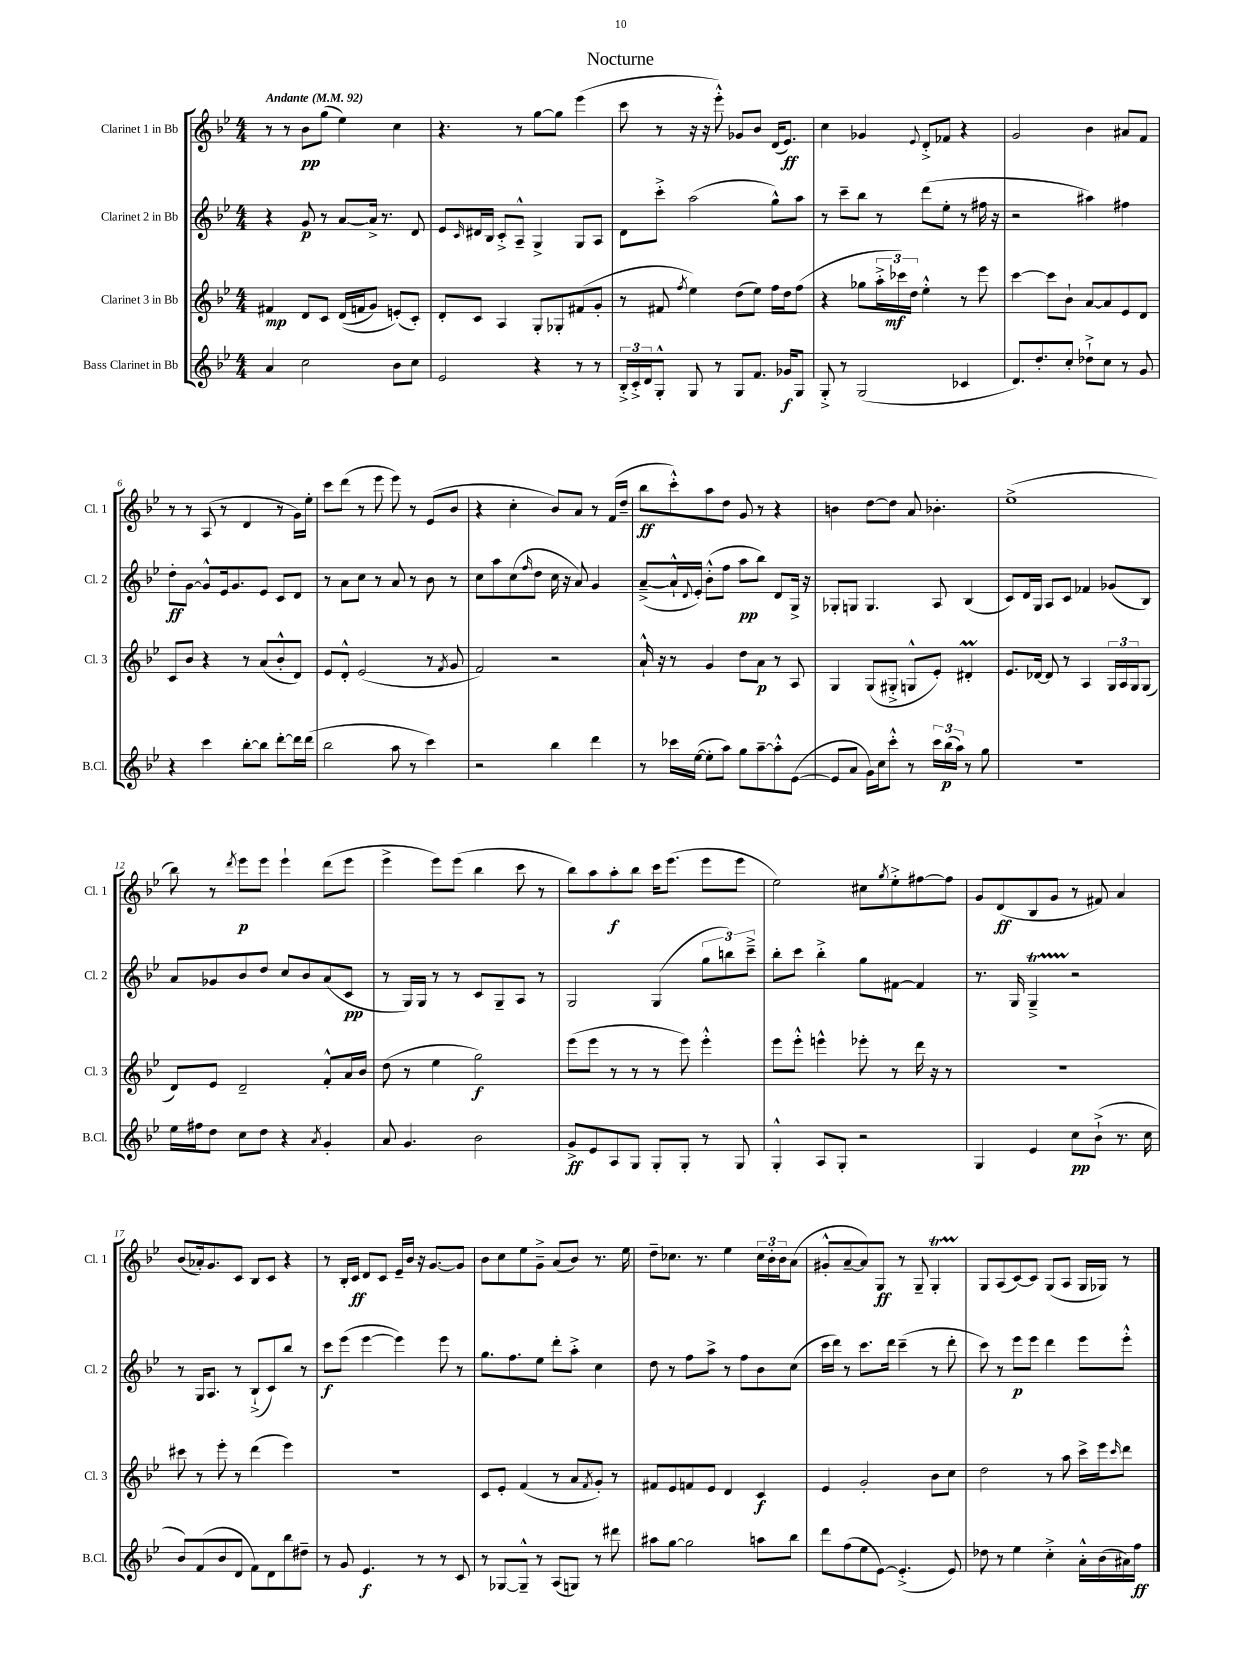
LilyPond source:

\header { title = "Nocturne" }
<<
\new StaffGroup <<
\new Staff = "s0" \with { instrumentName = "Clarinet 1 in Bb" shortInstrumentName = "Cl. 1" } {
    \clef treble \key bes \major \numericTimeSignature \time 4/4 \tempo "Andante" 4 = 92
    r8 r8 bes'8\pp g''8( ees''4) c''4 |
    r4. r8 g''8~ g''8 ees'''4( |
    c'''8 r8 r16 r16 ees'''8-.-^) ges'8 bes'8 d'16( ees'8.\ff) |
    c''4 ges'4 \appoggiatura { ees'8 } d'8-.-> fes'8 r4 |
    g'2 bes'4 ais'8 f'8 |
    r8 r8 a8( r8 d'4 r8 g'16) ees''16-. |
    c'''8 d'''8( r8 ees'''8 ees'''8) r8 ees'8( bes'8 |
    r4 c''4-. bes'8) a'8 r8 f'16( d''16-- |
    bes''8\ff c'''8-.-^) a''8 d''8 g'8 r8 r4 |
    b'4 d''8~ d''8 a'8 bes'4.-. |
    ees''1->( |
    bes''8) r8 \acciaccatura { d'''8 } ees'''8\p ees'''8 ees'''4-! d'''8( ees'''8 |
    ees'''4-> ees'''8) ees'''8( bes''4 c'''8 r8 |
    bes''8) a''8 a''8-.\f bes''8 c'''16 ees'''8.( ees'''8 ees'''8 |
    ees''2) cis''8 \acciaccatura { g''8 } ees''8-.-> fis''8~ fis''8 |
    g'8 d'8\ff( bes8 g'8 r8 fis'8) a'4 |
    bes'8( aes'16-.) g'8. c'8 bes8 c'8 r4 |
    r8 bes16-. c'16\ff d'8 c'8 ees'16-- bes'16 r16 g'8.~ g'8 |
    bes'8 c''8 ees''8 g'8---> a'8( bes'8) r8. ees''16 |
    d''8-- ces''8. r8. ees''4 \tuplet 3/2 { ces''16 bes'16-. bes'16 } a'8( |
    gis'8-.-^ a'8~-- a'8) g8\ff r8 g8-- g4-.\startTrillSpan |
    g8\stopTrillSpan a8( c'8~) c'8 g8( a8 g16 ges16) r8 \bar "|." |
}
\new Staff = "s1" \with { instrumentName = "Clarinet 2 in Bb" shortInstrumentName = "Cl. 2" } {
    \clef treble \key bes \major \numericTimeSignature \time 4/4
    r4 g'8\p r8 a'8~ a'16-> r8. d'8 |
    ees'8 \grace { c'16 } dis'16 bes16 c'8-.-> a8---^ g4-> g8 a8 |
    d'8 c'''8-.-> a''2( g''8-^) a''8 |
    r8 c'''8-- bes''8 r8 d'''8( ees''8-. r8 fis''16 r16 |
    r2 ais''4) fis''4 |
    d''8-.\ff g'8~ g'8-^ ees'16 g'8. ees'8 c'8 d'8 |
    r8 a'8 c''8 r8 a'8 r8 bes'8 r8 |
    c''8 a''8 c''8( \grace { f''16 } d''8 c''16 r16 a'8) g'4 |
    a'8~--->( a'16-!-^ \appoggiatura { d'8 } ees'16-.) bes'8-.-^( f''8 a''8\pp bes''8) d'8 g16-> r16 |
    ges8-. g8 g4. a8 bes4( |
    c'8) d'16 g16 a8 c'8 fes'4 ges'8( bes8) |
    a'8 ges'8 bes'8 d''8 c''8 bes'8 a'8( c'8\pp |
    r8 g16) g16 r8 r8 c'8 g8-- a8 r8 |
    g2 g4( \tuplet 3/2 { g''8 b''8) c'''8---> } |
    bes''8-. c'''8 bes''4-.-> g''8 fis'8~ fis'4 |
    r8. g16 g4--->\startTrillSpan r2\stopTrillSpan |
    r8 g16 a8. r8 bes8-!->( c'8) bes''8 r8 |
    c'''8\f ees'''8( ees'''4~ ees'''4) ees'''8 r8 |
    g''8. f''8. ees''8 d'''8-. a''8-.-> c''4 |
    d''8 r8 f''8 a''8-> r8 f''8 bes'8 c''8( |
    c'''16 d'''16) r8 c'''8. d'''16 c'''4--( r8 d'''8-. |
    c'''8) r8 ees'''8\p ees'''8 d'''4 ees'''8 ees'''8-.-^ \bar "|." |
}
\new Staff = "s2" \with { instrumentName = "Clarinet 3 in Bb" shortInstrumentName = "Cl. 3" } {
    \clef treble \key bes \major \numericTimeSignature \time 4/4
    fis'4\mp d'8 c'8 d'16(\( f'16 g'8) e'8-.(\) c'8-.) |
    d'8-. c'8 a4 g8-. ges8-. fis'8( g'8-. |
    r8 fis'8 \acciaccatura { f''8 } ees''4) d''8( ees''8) f''16 d''16 f''8( |
    r4 ges''8 \tuplet 3/2 { a''16-.-> ces'''16\mf) d''16 } ees''4-.-^ r8 ees'''8 |
    c'''4~ c'''8 bes'8-! a'8~ a'8 ees'8 d'8 |
    c'8 bes'8 r4 r8 a'8( bes'8-.-^ d'8) |
    ees'8 d'8-.-^ ees'2( r8 \acciaccatura { f'8 } g'8 |
    f'2) r2 |
    a'16-!-^ r16 r8 g'4 d''8 a'8\p r8 a8 |
    g4 g8( gis8-.-> g8-^ ees'8-.) dis'4-.\prall |
    ees'8. des'16~ des'8 r8 a4 \tuplet 3/2 { g16 a16 g16 } g8( |
    d'8) ees'8 d'2-- f'8-.-^ a'16 bes'16 |
    d''8( r8 ees''4 g''2\f) |
    ees'''8( ees'''8 r8 r8 r8 ees'''8) ees'''4-.-^ |
    ees'''8 ees'''8-.-^ e'''4-^ ees'''8-. r8 d'''16 r16 r8 |
    r1 |
    cis'''8 r8 ees'''8-. r8 d'''4( ees'''4) |
    R1 |
    c'8 ees'8-. f'4( r8 a'8 \acciaccatura { f'8 } g'8-.) r8 |
    fis'8 ees'8 f'8 ees'8 d'4 c'4\f |
    ees'4 g'2-. bes'8 c''8 |
    d''2 r8 a''8 c'''16-> ees'''16 \grace { c'''16 } d'''8 \bar "|." |
}
\new Staff = "s3" \with { instrumentName = "Bass Clarinet in Bb" shortInstrumentName = "B.Cl." } {
    \clef treble \key bes \major \numericTimeSignature \time 4/4
    a'4 c''2 bes'8 c''8 |
    ees'2 r4 r8 r8 |
    \tuplet 3/2 { bes16-.-> c'16-.-> d'16 } g8-.-^ g8 r8 g8 f'8. ges'16\f g8 |
    g8-.-> r8 g2( ces'4 |
    d'8.) d''8.-. c''8-. des''8-!-> c''8 r8 g'8 |
    r4 c'''4 bes''8~-. bes''8 d'''8~-. d'''16 d'''16( |
    bes''2 a''8 r8 c'''4) |
    r2 bes''4 d'''4 |
    r8 ces'''16 ees''16~( ees''8-. a''8) g''8 a''8~-- a''8-.-^ ees'8~( |
    ees'8 a'8 g'16) c''16 c'''8-.-^ r8 \tuplet 3/2 { c'''16 bes''16\p( a''16) } r8 g''8 |
    r1 |
    ees''16 fis''16 d''8 c''8 d''8 r4 \acciaccatura { a'8 } g'4-. |
    a'8 g'4. bes'2 |
    g'8->\ff ees'8 a8 g8 g8-. g8-. r8 g8 |
    g4-.-^ a8 g8-. r2 |
    g4 ees'4 c''8\pp bes'8-!->( r8. c''16 |
    bes'8) f'8( bes'8 d'8 f'8) d'8 bes''8 dis''8-- |
    r8 g'8 ees'4.\f r8 r8 c'8 |
    r8 ges8~ ges8---^ r8 a8( g8) r8 dis'''8 |
    ais''8 g''8~ g''2 a''8 bes''8 |
    d'''8 f''8( ees''8 ees'8~) ees'4.-.->( ees'8) |
    des''8 r8 ees''4 c''4-.-> a'16-.-^ bes'16( ais'16) f''16\ff \bar "|." |
}
>>
>>
